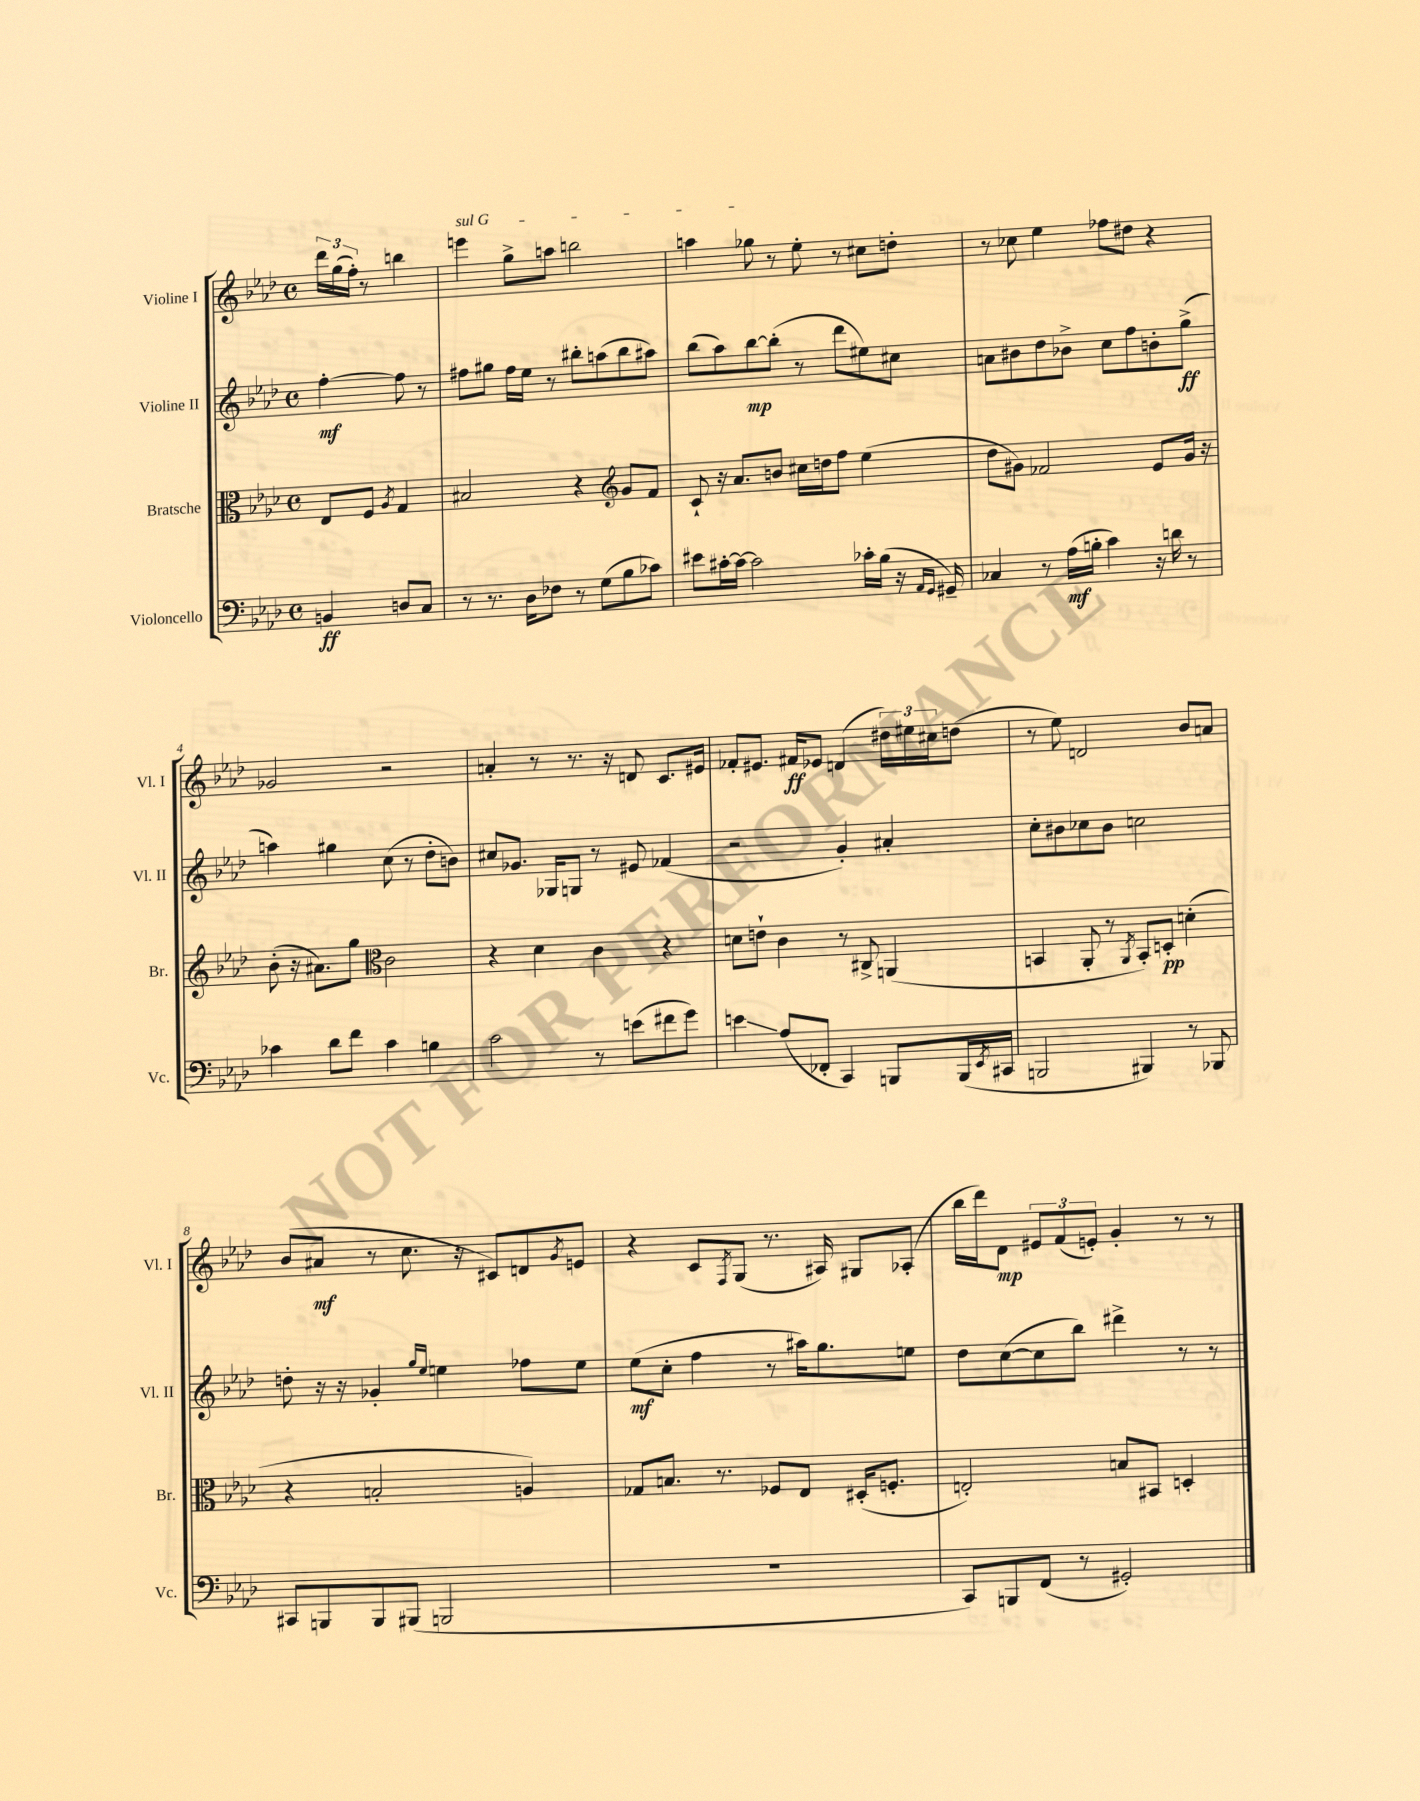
<<
\new StaffGroup <<
\new Staff = "s0" \with { instrumentName = "Violine I" shortInstrumentName = "Vl. I" } {
    \clef treble \key aes \major \defaultTimeSignature \time 4/4 \partial 2
    \tuplet 3/2 { des'''16 g''16( f''16-.) } r8 b''4 |
    \once \override TextSpanner.bound-details.left.text = \markup { \italic "sul G" } e'''4\startTextSpan g''8-> a''8 b''2 |
    a''4 ges''8\stopTextSpan r8 ees''8-. r8 cis''8 d''8-. |
    r8 ces''8 ees''4 fes''8 dis''8 r4 |
    ges'2 r2 |
    a'4-. r8 r8. r16 d'8 c'8. eis'16 |
    fes'8-. eis'8. fis'16\ff ees'8 d'4( \tuplet 3/2 { dis''16) eis''16 cis''16 } d''8( |
    r8 ees''8) d'2 bes'8 a'8 |
    bes'8( ais'8\mf r8 c''8. r16 cis'8) d'8 \acciaccatura { g'8 } e'8 |
    r4 c'8 \acciaccatura { f8 } g8( r8. ais16) gis8 aes8-.( |
    bes''16 des'''16) des'8\mp \tuplet 3/2 { eis'8 f'8( e'8-.) } g'4-. r8 r8 \bar "|." |
}
\new Staff = "s1" \with { instrumentName = "Violine II" shortInstrumentName = "Vl. II" } {
    \clef treble \key aes \major \defaultTimeSignature \time 4/4 \partial 2
    f''4~-.\mf f''8 r8 |
    fis''8 gis''8 fis''16 ees''16 r8 bis''8-. a''8( bis''8 ais''8) |
    bes''8( aes''8) bes''8~\mp bes''8-.( r8 des'''8 eis''8) cis''8 |
    a'8 bis'8 des''8 bes'8-> c''8 f''8 b'8-. g''8->\ff( |
    a''4) gis''4 c''8( r8 des''8-. b'8) |
    cis''8 ges'8. ges16 g8 r8 eis'8 fes'4( |
    r2 g'4-.) ais'4-. |
    c''8-. bis'8 ces''8 bis'8 c''2 |
    d''8-. r16 r16 ges'4-. \grace { g''16 ees''16 } e''4 fes''8 e''8 |
    ees''8\mf( c''8-. f''4 r8 ais''16) g''8. e''8 |
    des''8 c''8~( c''8 bes''8) dis'''4-> r8 r8 \bar "|." |
}
\new Staff = "s2" \with { instrumentName = "Bratsche" shortInstrumentName = "Br." } {
    \clef alto \key aes \major \defaultTimeSignature \time 4/4 \partial 2
    ees8 f8 \acciaccatura { aes8 } g4 |
    bis2 r4 \clef treble g'8 f'8 |
    c'8-! r16 aes'8. b'8 cis''16 d''16 f''8 ees''4( |
    des''8 gis'8) fes'2 ees'8 gis'16 r16 |
    bes'8-.( r16 ais'8.) g''8 \clef alto c'2 |
    r4 des'4 c'4 r4 |
    d'8 e'8-! c'4 r8 cis8-> a,4( |
    b,4 aes,8-. r8 \acciaccatura { aes,8 } b,8-.) d8-.\pp d'4-.( |
    r4 b2-. a4) |
    ges8 b8. r8. fes8 ees8 dis16-.( f8.-. |
    e2-.) b8 bis,8 d4-. \bar "|." |
}
\new Staff = "s3" \with { instrumentName = "Violoncello" shortInstrumentName = "Vc." } {
    \clef bass \key aes \major \defaultTimeSignature \time 4/4 \partial 2
    b,4\ff d8 c8 |
    r8 r8. des16 fes8 r8 g8( bes8 ces'8) |
    eis'8 cis'16~-. cis'16~ cis'2 ces'16-. bes16( r16 \grace { aes,16 g,16 } gis,16--) |
    ces4 r8 aes16\mf( b16-. c'4) r16 d'16 r8 |
    ces'4 des'8 f'8 ces'4 b4 |
    c'2 r8 e'8( fis'8 g'8) |
    e'4\glissando aes8( fes,8-. c,4) b,,8 b,,16( \acciaccatura { ees,8 } cis,16 |
    b,,2 bis,,4) r8 bes,,8 |
    cis,8 b,,8 b,,8 bis,,8( b,,2 |
    R1 |
    c,8) b,,8 f,8( r8 gis,2-.) \bar "|." |
}
>>
>>
